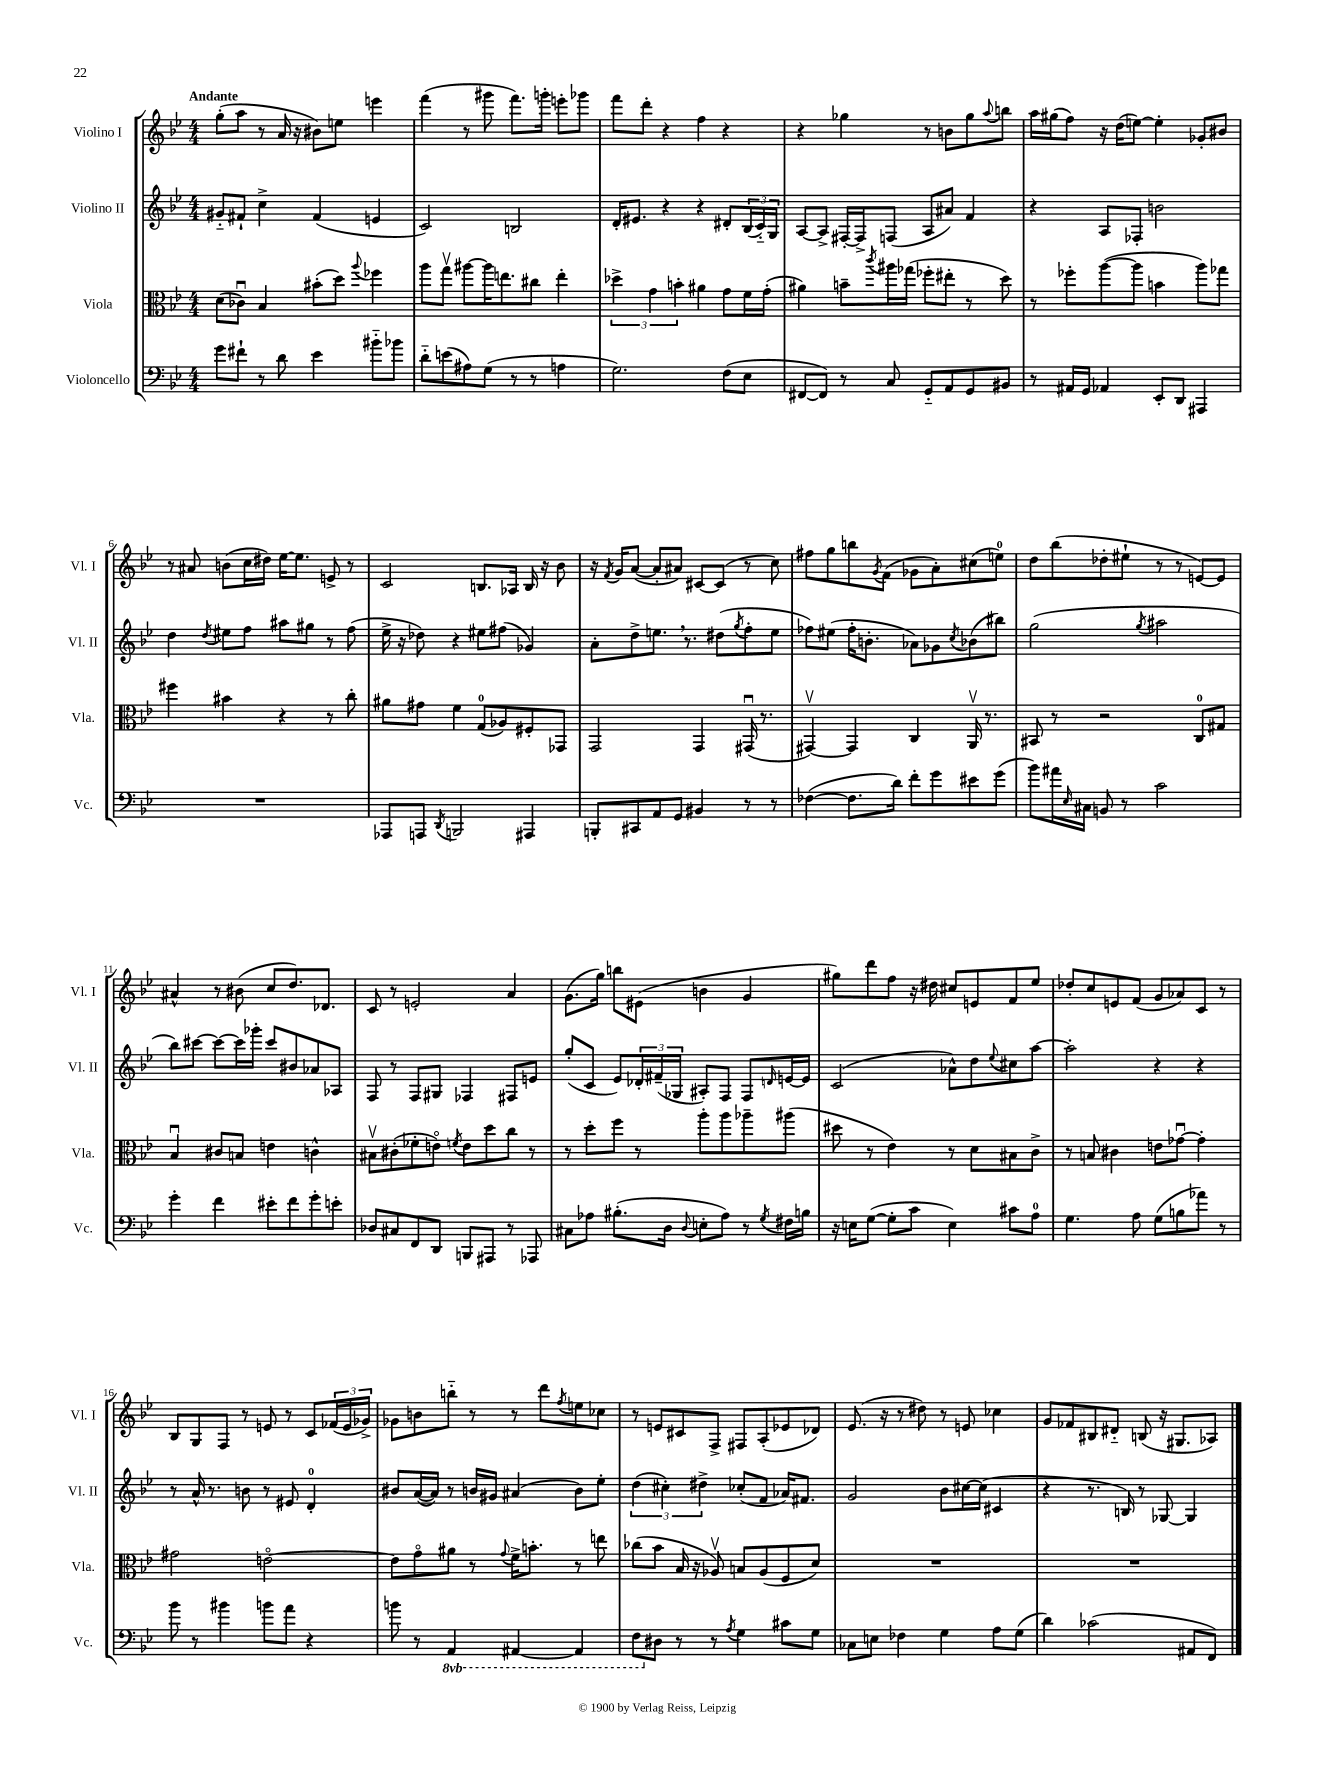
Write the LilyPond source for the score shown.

<<
\new StaffGroup <<
\new Staff = "s0" \with { instrumentName = "Violino I" shortInstrumentName = "Vl. I" } {
    \clef treble \key bes \major \numericTimeSignature \time 4/4 \tempo "Andante"
    g''8-.( a''8 r8 a'16 r16 bis'8) e''8 e'''4 |
    f'''4( r8 gis'''8 f'''8.) g'''16-. e'''8-. ges'''8 |
    f'''8 d'''8-. r4 f''4 r4 |
    r4 ges''4 r8 b'8 ges''8 \appoggiatura { a''8 } b''8 |
    a''16 gis''16( f''8) r16 d''16( e''8~) e''4-. ges'8-. bis'8 |
    r8 ais'8 b'8( c''16 dis''16) ees''16~ ees''8. e'8-> r8 |
    c'2 b8. aes16 b16 r16 bes'8 |
    r16 \acciaccatura { f'8 } g'16 a'8~( a'8-. ais'8) cis'8~ cis'8( r8 c''8) |
    fis''8 g''8 b''8 \acciaccatura { g'8 } f'8( ges'8 a'8-.) cis''8( e''8-0) |
    d''8 bes''8( des''8-. eis''8-! r8 r8 e'8~) e'8 |
    ais'4-^ r8 bis'8( c''8 d''8.) des'8. |
    c'8 r8 e'2-. a'4 |
    g'8.( g''16) b''8 eis'8( b'4 g'4 |
    gis''8) d'''8 f''8 r16 dis''16 cis''8 e'8 f'8 ees''8 |
    des''8-. c''8 e'8 f'8( g'8 aes'8) c'8 r8 |
    bes8 g8 f8 r8 e'8 r8 c'8 \tuplet 3/2 { fes'16( e'16 ges'16->) } |
    ges'8 b'8 b''8-_ r8 r8 d'''8 \acciaccatura { f''8 } e''8 ces''8 |
    r8 e'8 cis'8 f8-> fis8 a8-.( ees'8 des'8) |
    ees'8.( r16 r8 dis''8) r8 e'8 ces''4 |
    g'8 fes'8 bis8 dis'8-_ b8( r16 gis8. aes8) \bar "|." |
}
\new Staff = "s1" \with { instrumentName = "Violino II" shortInstrumentName = "Vl. II" } {
    \clef treble \key bes \major \numericTimeSignature \time 4/4
    gis'8-_ fis'8-! c''4-> fis'4( e'4 |
    c'2) b2 |
    d'16-. eis'8. r4 r4 dis'8-. \tuplet 3/2 { bes16( c'16-_) g16 } |
    a8~ a8-> fis16~-. fis16-> f8( a8 ais'8) f'4 |
    r4 a8 fes8-. b'2 |
    d''4 \acciaccatura { d''8 } eis''8 f''8 ais''8 gis''8 r8 f''8( |
    ees''16-> r16 des''8) r4 eis''8 fis''8( ges'4) |
    a'8-. d''8-> e''8. \breathe r8. dis''8( \acciaccatura { g''8 } f''8-. e''8 |
    fes''8) eis''8( fes''16-. b'8.-. aes'8) ges'8 \acciaccatura { c''8 } bes'8( bis''8) |
    g''2( \acciaccatura { g''8 } ais''2 |
    bes''8) cis'''8~ cis'''8~ cis'''16 ges'''16-. cis'''8 bis'8 aes'8 aes8 |
    f8 r8 f8 gis8 fes4 fis8 e'8 |
    g''8-.( c'8 ees'8) \tuplet 3/2 { des'16-. fis'16--( ges16 } ais8-.) f8 f8 \grace { d'16 } e'16~ e'16 |
    c'2( aes'8-^) d''8 \appoggiatura { ees''8 } cis''8 a''8~ |
    a''2-. r4 r4 |
    r8 a'16-^ r8. b'8 r8 eis'8 d'4-0-. |
    bis'8 a'16~( a'16) r8 b'16 gis'16 ais'4( b'8) ees''8-. |
    \tuplet 3/2 { d''4( cis''4-.) dis''4-> } ces''8-.( f'8 aes'16) fis'8. |
    g'2 bes'8 cis''16~ cis''16( cis'4 |
    r4 r8. b16) r8 ges8~ ges4 \bar "|." |
}
\new Staff = "s2" \with { instrumentName = "Viola" shortInstrumentName = "Vla." } {
    \clef alto \key bes \major \numericTimeSignature \time 4/4
    d'8( ces'8\downbow) bes4 bis'8-.( d''8) \appoggiatura { a''8 } fes''4 |
    a''8 g''8\upbow ais''8~ ais''16 e''8. cis''8 e''4-. |
    \tuplet 3/2 { des''4-> g'4 b'4-. } ais'4 g'8 f'16 g'16-.( |
    ais'4) b'8-- \acciaccatura { c'''8 } ais''16 ges''16( fes''8-. eis''8-. r8 d''8) |
    r8 fes''8-. a''8~( a''8 b'4 a''8) ges''8 |
    fis''4 bis'4 r4 r8 c''8-. |
    ais'8 gis'8 f'4 g8-0( aes8) fis8-. ges,8 |
    g,2 g,4 gis,16\downbow( r8. |
    gis,4~\upbow) gis,4 c4 a,16\upbow r8. |
    bis,8 r8 r2 c8-0 gis8 |
    bes4\downbow cis'8 b8 e'4 c'4-^ |
    bis8\upbow cis'8-.( fes'8-. e'8\flageolet) \acciaccatura { f'8 } e'8 d''8 c''8 r8 |
    r8 d''8-. f''8 r8 a''8-. a''8 aes''8-- ais''8( |
    dis''8 r8 ees'4) r8 d'8 bis8 c'8-> |
    r8 b8 cis'4 e'8 ges'8~\downbow ges'4-. |
    gis'2 e'2~\flageolet |
    e'8 g'8\flageolet ais'8 r8 \appoggiatura { g'8 } f'16-> b'8.-. r8 e''8 |
    ces''8( bes'8 bes16 r16 aes8\upbow) b8 aes8( f8 d'8) |
    R1 |
    R1 \bar "|." |
}
\new Staff = "s3" \with { instrumentName = "Violoncello" shortInstrumentName = "Vc." } {
    \clef bass \key bes \major \numericTimeSignature \time 4/4 \set Staff.ottavationMarkups = #ottavation-simple-ordinals
    g'8 fis'8-! r8 d'8 ees'4 bis'8-_ bes'8 |
    d'8-_ e'8( ais8) g8( r8 r8 a4 |
    g2.) f8( ees8 |
    fis,8~ fis,8) r8 c8 g,8-_ a,8 g,8 bis,8 |
    r8 ais,16 g,16 aes,4 ees,8-. d,8 ais,,4 |
    R1 |
    aes,,8 a,,8 \acciaccatura { d,8 } b,,2 ais,,4 |
    b,,8-. cis,8 a,8 g,8 bis,4 r8 r8 |
    fes4~( fes8. d'16) f'8-. g'8 eis'8 g'8( |
    bes'8) ais'16 \grace { ees16 } cis16 b,8 r8 c'2 |
    g'4-. f'4 eis'8-. f'8 g'8-. e'8-. |
    des8 cis8 f,8 d,8 b,,8 ais,,8 r8 aes,,8 |
    cis8 aes8 bis8.-.( d16 \appoggiatura { d8 } e8-. aes8) r8 \acciaccatura { g8 } fis16 b16 |
    r16 e16 g8~( g8-. c'8 e4) cis'8 a8-0 |
    g4. a8 g8( b8 aes'8) r8 |
    bes'8 r8 bis'4 b'8 a'8 r4 |
    b'8 r8 \ottava #-1 a,,4 ais,,4~ ais,,4 |
    f,8 \ottava #0 dis8 r8 r8 \acciaccatura { a8 } g4 cis'8 g8 |
    ces8 e8 fes4 g4 a8 g8( |
    d'4) ces'2( ais,8 f,8) \bar "|." |
}
>>
>>
